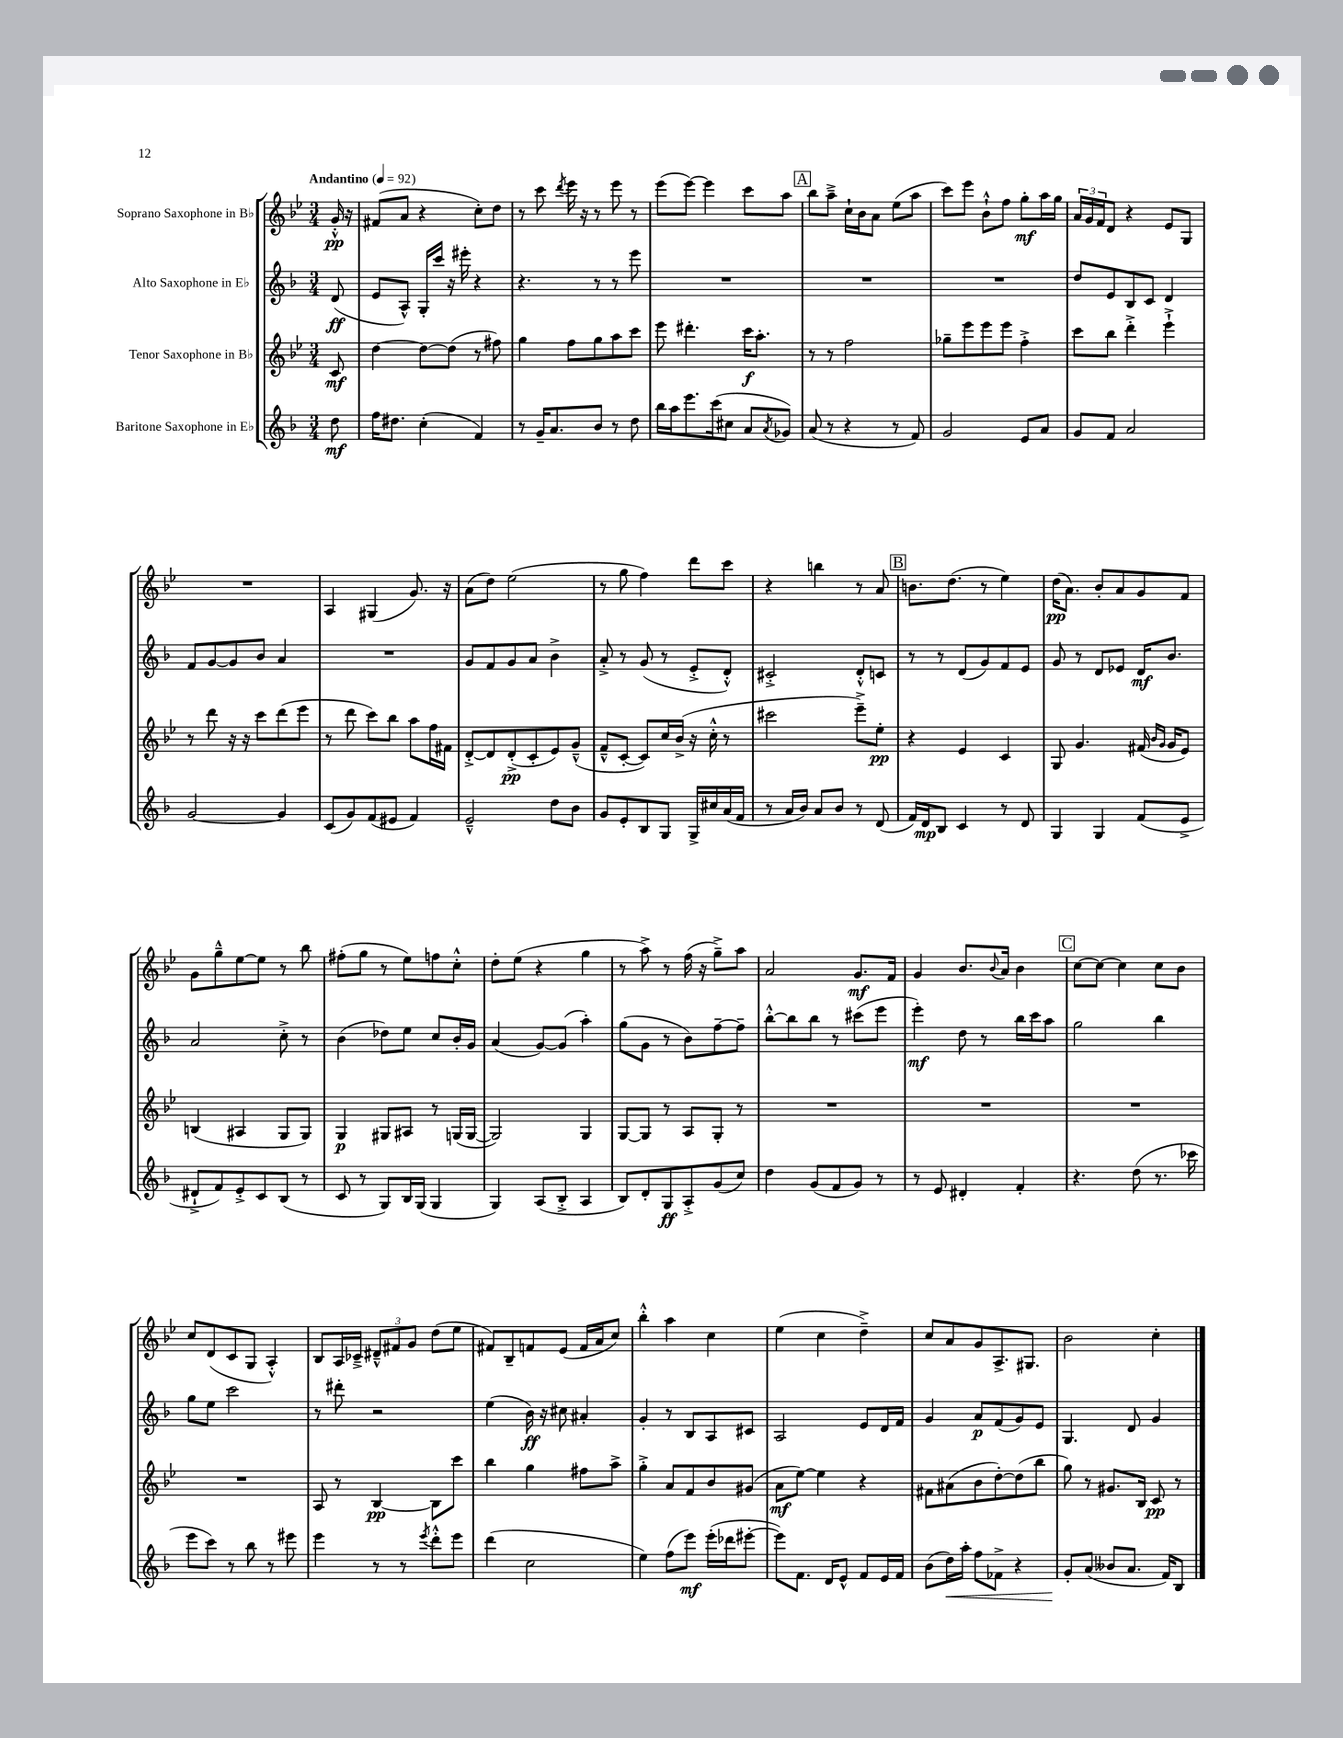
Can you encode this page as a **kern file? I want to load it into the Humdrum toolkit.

**kern	**dynam	**kern	**dynam	**kern	**dynam	**kern	**dynam
*part4	*part4	*part3	*part3	*part2	*part2	*part1	*part1
*staff4	*staff4	*staff3	*staff3	*staff2	*staff2	*staff1	*staff1
*I"Baritone Saxophone in E♭	*	*I"Tenor Saxophone in B♭	*	*I"Alto Saxophone in E♭	*	*I"Soprano Saxophone in B♭	*
*clefG2	*	*clefG2	*	*clefG2	*	*clefG2	*
*k[b-]	*	*k[b-e-]	*	*k[b-]	*	*k[b-e-]	*
*M3/4	*	*M3/4	*	*M3/4	*	*M3/4	*
*MM92	*	*MM92	*	*MM92	*	*MM92	*
=	=	=	=	=	=	=	=
!	!	!	!	!	!	!LO:TX:a:B:t=Andantino	!
8dd\	mf	8c/	mf	(8d/	ff	16g'^^/	pp
.	.	.	.	.	.	16r	.
=1	=1	=1	=1	=1	=1	=1	=1
16ff\KL	.	[4dd\	.	8e/L	.	(8f#X/L	.
8.dd#X\J	.	.	.	.	.	.	.
.	.	.	.	8A^^/J)	.	8a/J	.
(4cc'\	.	8dd\L_	.	16G'/LL	.	4r	.
.	.	.	.	16ccc/JJ	.	.	.
.	.	(8dd\J]	.	16r	.	.	.
.	.	.	.	16eee#X'\	.	.	.
4f/)	.	8r	.	4r	.	8cc'\L)	.
.	.	8ff#X\)	.	.	.	8dd\J	.
=2	=2	=2	=2	=2	=2	=2	=2
8r	.	4gg\	.	4.r	.	8r	.
16g~/KL	.	.	.	.	.	8ccc\	.
8.a/	.	.	.	.	.	.	.
.	.	.	.	.	.	8qddd/	.
.	.	8ff\L	.	.	.	16eee-\	.
.	.	.	.	.	.	16r	.
8b-/J	.	8gg\	.	8r	.	8r	.
8r	.	8aa\	.	8r	.	8eee-\	.
8dd\	.	8ccc\J	.	8eee\	.	8r	.
=3	=3	=3	=3	=3	=3	=3	=3
16bb-\LL	.	8eee-\	.	2.r	.	(8eee-\L	.
16aa\J	.	.	.	.	.	.	.
8.eee\	.	4.ddd#X'\	.	.	.	[8eee-\J)	.
.	.	.	.	.	.	4eee-\]	.
(16ccc\k	.	.	.	.	.	.	.
8cc#X\J	.	.	.	.	.	.	.
8a/L	.	16ccc\KL	f	.	.	8ccc\L	.
.	.	8.aa'\J	.	.	.	.	.
8qa/	.	.	.	.	.	.	.
8g-X/J)	.	.	.	.	.	8aa\J	.
!!LO:REH:place=s1:t=A
=4	=4	=4	=4	=4	=4	=4	=4
(8a/	.	8r	.	2.r	.	8bb-\L	.
8r	.	8r	.	.	.	8aa~^\J	.
4r	.	2ff\	.	.	.	16cc`\LL	.
.	.	.	.	.	.	16b-\J	.
.	.	.	.	.	.	8a\J	.
8r	.	.	.	.	.	(8ee-\L	.
8f/)	.	.	.	.	.	8aa\J	.
=5	=5	=5	=5	=5	=5	=5	=5
2g/	.	8gg-X~\L	.	2.r	.	8ccc\L)	.
.	.	8eee-\	.	.	.	8eee-\J	.
.	.	8eee-\	.	.	.	8b-`^^\L	.
.	.	8eee-\J	.	.	.	8ff\J	.
8e/L	.	4ff'^\	.	.	.	8gg'\L	mf
8a/J	.	.	.	.	.	16aa\L	.
.	.	.	.	.	.	16gg\JJ	.
=6	=6	=6	=6	=6	=6	=6	=6
8g/L	.	8ccc\L	.	8dd/L	.	24a/LL	.
.	.	.	.	.	.	24g/	.
.	.	.	.	.	.	24f/J	.
8f/J	.	8bb-\J	.	8e/	.	8d/J	.
2a/	.	4ddd'^\	.	8B-/	.	4r	.
.	.	.	.	8c/J	.	.	.
.	.	4eee-`^\	.	4d/	.	8e-/L	.
.	.	.	.	.	.	8G/J	.
!!LO:LB:g=z
=7	=7	=7	=7	=7	=7	=7	=7
[2g/	.	8r	.	8f/L	.	2.r	.
.	.	8ddd\	.	[8g/	.	.	.
.	.	16r	.	8g/]	.	.	.
.	.	16r	.	.	.	.	.
.	.	8ccc\L	.	8b-/J	.	.	.
4g/]	.	(8ddd\	.	4a/	.	.	.
.	.	8eee-\J	.	.	.	.	.
=8	=8	=8	=8	=8	=8	=8	=8
(8c/L	.	8r	.	2.r	.	4A/	.
8g/)	.	8ddd\	.	.	.	.	.
(8f/	.	8ccc\L)	.	.	.	(4G#X/	.
8e#X/J	.	8bb-\J	.	.	.	.	.
4f/)	.	8aa\L	.	.	.	8.g/)	.
.	.	16ff\L	.	.	.	.	.
.	.	16f#X\JJ	.	.	.	16r	.
=9	=9	=9	=9	=9	=9	=9	=9
2e~^^/	.	[8d'^/L	.	8g/L	.	(8a\L	.
.	.	8d/]	.	8f/	.	8dd\J)	.
.	.	(8d'^/	pp	8g/	.	(2ee-\	.
.	.	8c'/	.	8a/J	.	.	.
8dd\L	.	8e-/)	.	4b-^\	.	.	.
8b-\J	.	(8g~^^/J	.	.	.	.	.
=10	=10	=10	=10	=10	=10	=10	=10
8g/L	.	8f~^^/L	.	8a'^/	.	8r	.
8e'/	.	[8c'/J	.	8r	.	8gg\	.
8B-/	.	8c/L])	.	(8g/	.	4ff\)	.
8G/J	.	16cc/L	.	8r	.	.	.
.	.	(16b-^/JJ	.	.	.	.	.
16G^/LL	.	16r	.	8e'^/L	.	8ddd\L	.
16cc#X/	.	16cc'^^\	.	.	.	.	.
(16a/	.	8r	.	8d'^^/J)	.	8ccc\J	.
16f/JJ	.	.	.	.	.	.	.
=11	=11	=11	=11	=11	=11	=11	=11
8r	.	2ccc#X\	.	2c#X'^/	.	4r	.
16a/LL	.	.	.	.	.	.	.
16b-/JJ)	.	.	.	.	.	.	.
8a/L	.	.	.	.	.	4bbn\	.
8b-/J	.	.	.	.	.	.	.
8r	.	8eee-~^\L)	.	8d'^^/L	.	8r	.
(8d/	.	8ee-'\J	pp	8cn/J	.	8a/	.
!!LO:REH:place=s1:t=B
=12	=12	=12	=12	=12	=12	=12	=12
16f/LL)	.	4r	.	8r	.	8.bn\L	.
16d/J	mp	.	.	.	.	.	.
8B-/J	.	.	.	8r	.	.	.
.	.	.	.	.	.	(8.dd\J	.
4c/	.	4e-/	.	(8d/L	.	.	.
.	.	.	.	8g/)	.	8r	.
8r	.	4c/	.	8f/	.	4ee-\)	.
8d/	.	.	.	8e/J	.	.	.
=13	=13	=13	=13	=13	=13	=13	=13
4G/	.	8G/	.	8g/	.	(16dd\KL	pp
.	.	.	.	.	.	8.a\J)	.
.	.	4.g/	.	8r	.	.	.
4G/	.	.	.	8d/L	.	8b-'/L	.
.	.	.	.	8e-X/J	.	8a/	.
(8f/L	.	(16f#X/	.	16d/KL	mf	8g/	.
.	.	16qqb-/LL	.	.	.	.	.
.	.	16qqg/JJ	.	.	.	.	.
.	.	16g/KL	.	8.b-/J	.	.	.
8e^/J	.	8e-/J)	.	.	.	8f/J	.
!!LO:LB:g=z
=14	=14	=14	=14	=14	=14	=14	=14
8d#X`^/L	.	(4Bn/	.	2a/	.	8g\L	.
8f/)	.	.	.	.	.	8gg~^^\	.
8e'^/	.	4A#X/	.	.	.	[8ee-\	.
8c/	.	.	.	.	.	8ee-\J]	.
(8B-/J	.	8G/L	.	8cc'^\	.	8r	.
8r	.	8G/J)	.	8r	.	8bb-\	.
=15	=15	=15	=15	=15	=15	=15	=15
8c/	.	4G/	p	(4b-\	.	(8ff#X'\L	.
8r	.	.	.	.	.	8gg\J	.
8G/L)	.	8G#X/L	.	8dd-X\L)	.	8r	.
16B-/L	.	8A#X/J	.	8ee\J	.	8ee-\L)	.
(16G/JJ	.	.	.	.	.	.	.
4G/	.	8r	.	8cc/L	.	8ffn\	.
.	.	(16Gn/LL	.	16b-'/L	.	8cc'^^\J	.
.	.	[16G/JJ	.	16g/JJ	.	.	.
=16	=16	=16	=16	=16	=16	=16	=16
4G/)	.	2G/])	.	(4a/	.	8dd'\L	.
.	.	.	.	.	.	(8ee-\J	.
(8A/L	.	.	.	[8g/L)	.	4r	.
8B-'^/J	.	.	.	(8g/J]	.	.	.
4A/	.	4G/	.	4aa'\)	.	4gg\	.
=17	=17	=17	=17	=17	=17	=17	=17
8B-/L)	.	[8G/L	.	(8gg\L	.	8r	.
8d'/	.	8G/J]	.	8g\J	.	8aa^\)	.
8G/	ff	8r	.	8r	.	8r	.
8A'^/	.	8A/L	.	8b-\L)	.	(16ff\	.
.	.	.	.	.	.	16r	.
(8g/	.	8G'/J	.	[8ff~\	.	8gg~^\L)	.
8cc/J)	.	8r	.	8ff~\J]	.	8aa\J	.
=18	=18	=18	=18	=18	=18	=18	=18
4dd\	.	2.r	.	[8bb-'^^\L	.	2a/	.
.	.	.	.	8bb-\]	.	.	.
(8g/L	.	.	.	8bb-\J	.	.	.
8f/	.	.	.	8r	.	.	.
8g/J)	.	.	.	(8ccc#X\L	.	8.g/L	mf
8r	.	.	.	8eee\J	.	.	.
.	.	.	.	.	.	16f/Jk	.
=19	=19	=19	=19	=19	=19	=19	=19
8r	.	2.r	.	4eee'\)	mf	4g/	.
8e/	.	.	.	.	.	.	.
4d#X'/	.	.	.	8dd\	.	8.b-/L	.
.	.	.	.	8r	.	.	.
.	.	.	.	.	.	8qqb-/	.
.	.	.	.	.	.	16a/Jk	.
4f'/	.	.	.	16bb-\LL	.	4b-\	.
.	.	.	.	16ccc\J	.	.	.
.	.	.	.	8aa\J	.	.	.
!!LO:REH:place=s1:t=C
=20	=20	=20	=20	=20	=20	=20	=20
4.r	.	2.r	.	2gg\	.	[8cc\L	.
.	.	.	.	.	.	8cc\J_	.
.	.	.	.	.	.	4cc\]	.
(8dd\	.	.	.	.	.	.	.
8.r	.	.	.	4bb-\	.	8cc\L	.
.	.	.	.	.	.	8b-\J	.
16ccc-X\	.	.	.	.	.	.	.
!!LO:LB:g=z
=21	=21	=21	=21	=21	=21	=21	=21
8eee\L	.	2.r	.	8gg\L	.	8cc/L	.
8ccc\J)	.	.	.	8ee\J	.	(8d/	.
8r	.	.	.	2ccc\	.	8c/	.
8bb-\	.	.	.	.	.	8G/J	.
8r	.	.	.	.	.	4A'^^/)	.
8eee#X\	.	.	.	.	.	.	.
=22	=22	=22	=22	=22	=22	=22	=22
4eee\	.	8A/	.	8r	.	8B-/L	.
.	.	8r	.	8ddd#X'\	.	16A/L	.
.	.	.	.	.	.	16c-X~^/JJ	.
8r	.	[4B-/	pp	2r	.	12d#X~^^/L	.
.	.	.	.	.	.	12f#X/	.
8r	.	.	.	.	.	.	.
.	.	.	.	.	.	12g/J	.
8qeee/	.	.	.	.	.	.	.
8ddd'^^\L	.	8B-\L]	.	.	.	(8dd\L	.
8eee\J	.	8ccc\J	.	.	.	8ee-\J	.
=23	=23	=23	=23	=23	=23	=23	=23
(4ddd\	.	4bb-\	.	(4ee\	.	8f#X/L)	.
.	.	.	.	.	.	8B-~/	.
2cc\	.	4gg\	.	16b-\)	ff	8fn/	.
.	.	.	.	16r	.	.	.
.	.	.	.	8cc#X\	.	(8e-/J	.
.	.	8ff#X\L	.	4a#X'/	.	16f/LL	.
.	.	.	.	.	.	16a/J	.
.	.	8aa^\J	.	.	.	8cc/J)	.
=24	=24	=24	=24	=24	=24	=24	=24
4ee\)	.	4gg'^\	.	4g'/	.	4bb-'^^\	.
(8ff\L	.	8a/L	.	8r	.	4aa\	.
8eee\J)	mf	8f/	.	8B-/L	.	.	.
(16eee'\LL	.	8b-/	.	8A/	.	4cc\	.
16ddd-X\J	.	.	.	.	.	.	.
[8eee#X'\J	.	(8g#X/J	.	8c#X/J	.	.	.
=25	=25	=25	=25	=25	=25	=25	=25
8eee#\L])	.	8a\L	mf	2A/	.	(4ee-\	.
8.f\J	.	[8ee-\J)	.	.	.	.	.
.	.	4ee-\]	.	.	.	4cc\	.
16d/KL	.	.	.	.	.	.	.
8e^^/J	.	.	.	.	.	.	.
8f/L	.	4r	.	8e/L	.	4dd~^\)	.
16e/L	.	.	.	16d/L	.	.	.
16f/JJ	.	.	.	16f/JJ	.	.	.
=26	=26	=26	=26	=26	=26	=26	=26
(8b-\L	.	8f#X\L	.	4g/	.	8cc/L	.
!	!LO:HP:b	!	!	!	!	!	!
16dd\L)	<	(8a#X\	.	.	.	8a/	.
16aa'\JJ	.	.	.	.	.	.	.
8ff\L	.	8b-\	.	8a/L	p	8g/	.
8f-X^\J	.	[8dd'\)	.	(8f/	.	8.A^/	.
4r	.	(8dd\]	.	8g/)	.	.	.
.	.	.	.	.	.	8.G#X/J	.
.	.	8bb-\J	.	8e/J	.	.	.
=27	=27	=27	=27	=27	=27	=27	=27
8g'/L	.	8gg\)	.	4.G/	.	2b-\	.
(8a/J	[	8r	.	.	.	.	.
8b--X/L	.	8.g#X/L	.	.	.	.	.
8.a/J	.	.	.	8d/	.	.	.
.	.	16B-/Jk	.	.	.	.	.
.	.	8c/	pp	4g/	.	4cc'\	.
16f/KL)	.	.	.	.	.	.	.
8B-/J	.	8r	.	.	.	.	.
==	==	==	==	==	==	==	==
*-	*-	*-	*-	*-	*-	*-	*-
